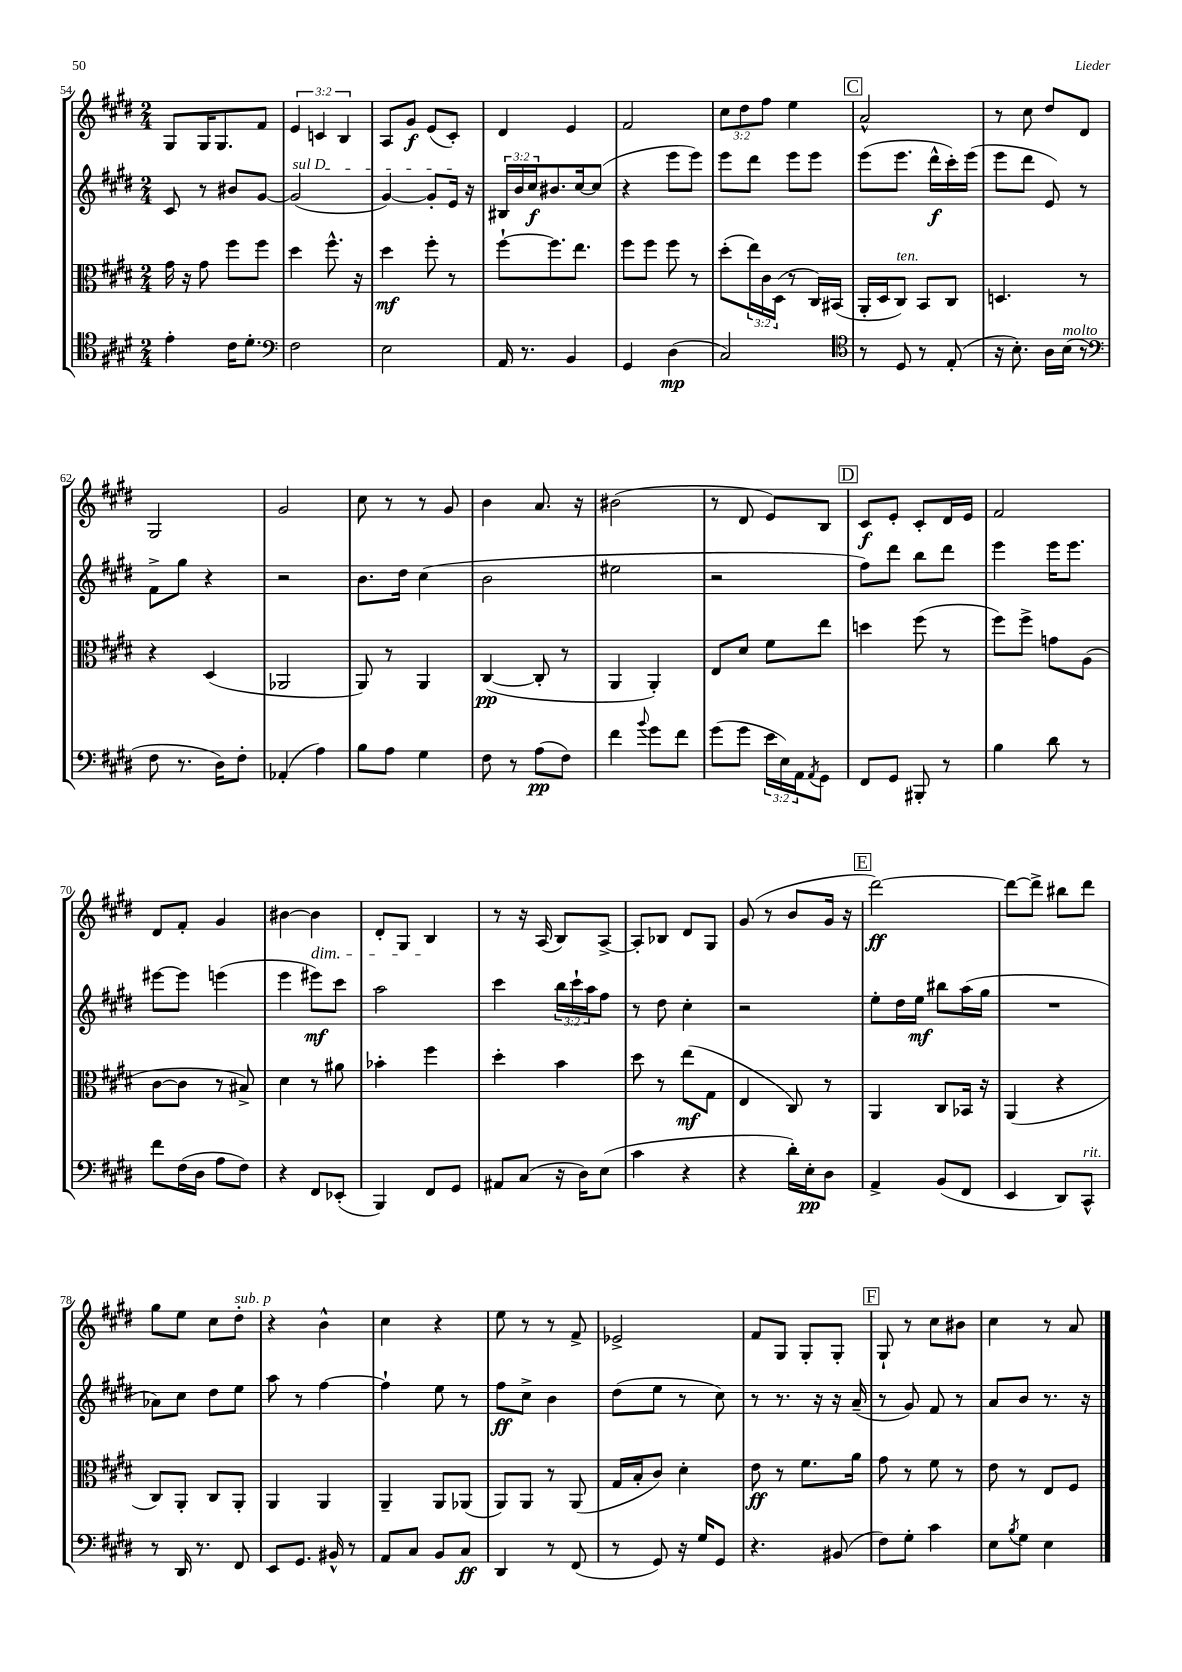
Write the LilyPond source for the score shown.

<<
\new StaffGroup <<
\new Staff = "s0" {
    \clef treble \key e \major \numericTimeSignature \time 2/4 \override Staff.TupletNumber.text = #tuplet-number::calc-fraction-text
    gis8 gis16 gis8. fis'8 |
    \tuplet 3/2 { e'4 c'4 b4 } |
    a8 gis'8\f e'8( cis'8-.) |
    dis'4 e'4 |
    fis'2 |
    \tuplet 3/2 { cis''8 dis''8 fis''8 } e''4 |
    \mark \markup { \box "C" } a'2-^ |
    r8 cis''8 dis''8 dis'8 |
    gis2 |
    gis'2 |
    cis''8 r8 r8 gis'8 |
    b'4 a'8. r16 |
    bis'2( |
    r8 dis'8 e'8) b8 |
    \mark \markup { \box "D" } cis'8\f e'8-. cis'8-. dis'16 e'16 |
    fis'2 |
    dis'8 fis'8-. gis'4 |
    bis'4~ bis'4\dim |
    dis'8-. gis8 b4\! |
    r8 r16 a16( b8) a8~-> |
    a8-. bes8 dis'8 gis8 |
    gis'8( r8 b'8 gis'16 r16 |
    \mark \markup { \box "E" } dis'''2~\ff) |
    dis'''8~ dis'''8-> bis''8 dis'''8 |
    gis''8 e''8 cis''8 dis''8-.^\markup { \italic "sub. p" } |
    r4 b'4-^ |
    cis''4 r4 |
    e''8 r8 r8 fis'8-> |
    ees'2-> |
    fis'8 gis8 gis8-. gis8-. |
    \mark \markup { \box "F" } gis8-! r8 cis''8 bis'8 |
    cis''4 r8 a'8 \bar "|." |
}
\new Staff = "s1" {
    \clef treble \key e \major \numericTimeSignature \time 2/4 \override Staff.TupletNumber.text = #tuplet-number::calc-fraction-text
    cis'8 r8 bis'8 gis'8~ |
    \once \override TextSpanner.bound-details.left.text = \markup { \italic "sul D" } gis'2\startTextSpan( |
    gis'4~) gis'8-. e'16\stopTextSpan r16 |
    \tuplet 3/2 { bis16 b'16 cis''16\f } bis'8. cis''16~ cis''8( |
    r4 e'''8 e'''8) |
    e'''8 dis'''8 e'''8 e'''8 |
    \mark \markup { \box "C" } e'''8( e'''8. dis'''16-^\f cis'''16-.) e'''16( |
    e'''8 dis'''8 e'8) r8 |
    fis'8-> gis''8 r4 |
    r2 |
    b'8. dis''16 cis''4( |
    b'2 |
    eis''2 |
    r2 |
    \mark \markup { \box "D" } fis''8) dis'''8 b''8 dis'''8 |
    e'''4 e'''16 e'''8. |
    eis'''8~ eis'''8 e'''4( |
    e'''4 eis'''8\mf) cis'''8 |
    a''2 |
    cis'''4 \tuplet 3/2 { b''16 cis'''16-! a''16 } fis''8 |
    r8 dis''8 cis''4-. |
    r2 |
    \mark \markup { \box "E" } e''8-. dis''16 e''16\mf bis''8 a''16( gis''16 |
    R2 |
    aes'8) cis''8 dis''8 e''8 |
    a''8 r8 fis''4~ |
    fis''4-! e''8 r8 |
    fis''8\ff cis''8-> b'4 |
    dis''8( e''8 r8 cis''8) |
    r8 r8. r16 r16 a'16--( |
    \mark \markup { \box "F" } r8 gis'8) fis'8 r8 |
    a'8 b'8 r8. r16 \bar "|." |
}
\new Staff = "s2" {
    \clef alto \key e \major \numericTimeSignature \time 2/4 \override Staff.TupletNumber.text = #tuplet-number::calc-fraction-text
    gis'16 r16 gis'8 fis''8 fis''8 |
    dis''4 fis''8.-^ r16 |
    dis''4\mf fis''8-. r8 |
    fis''8~-! fis''8. e''8. |
    fis''8 fis''8 fis''8 r8 |
    dis''8-.( \tuplet 3/2 { e''16) cis'16 dis16( } r8 cis16) bis,16( |
    \mark \markup { \box "C" } a,16-. dis16 cis8^\markup { \italic "ten." }) b,8 cis8 |
    d4. r8 |
    r4 dis4( |
    aes,2 |
    a,8) r8 a,4 |
    cis4~\pp( cis8-. r8 |
    a,4 a,4-.) |
    e8 dis'8 fis'8 e''8 |
    \mark \markup { \box "D" } d''4 fis''8( r8 |
    fis''8) fis''8-> g'8 a8( |
    cis'8~ cis'8 r8 bis8->) |
    dis'4 r8 ais'8 |
    bes'4-. fis''4 |
    dis''4-. b'4 |
    dis''8 r8 e''8\mf( gis8 |
    e4 cis8) r8 |
    \mark \markup { \box "E" } a,4 cis8 bes,16 r16 |
    a,4( r4 |
    cis8) a,8-. cis8 a,8-. |
    a,4 a,4 |
    a,4-- a,8 aes,8( |
    a,8) a,8 r8 a,8( |
    gis16 b16-. cis'8) dis'4-. |
    e'8\ff r8 fis'8. a'16 |
    \mark \markup { \box "F" } gis'8 r8 fis'8 r8 |
    e'8 r8 e8 fis8 \bar "|." |
}
\new Staff = "s3" {
    \clef tenor \key e \major \numericTimeSignature \time 2/4 \override Staff.TupletNumber.text = #tuplet-number::calc-fraction-text
    e'4-. cis'16 dis'8.-. |
    \clef bass fis2 |
    e2 |
    a,16 r8. b,4 |
    gis,4 dis4\mp( |
    cis2) |
    \mark \markup { \box "C" } \clef tenor r8 dis8 r8 e8-.( |
    r16 b8.-.) a16 b16^\markup { \italic "molto" }( r8 |
    \clef bass fis8 r8. dis16) fis8-. |
    aes,4-.( a4) |
    b8 a8 gis4 |
    fis8 r8 a8\pp( fis8) |
    fis'4 \appoggiatura { b'8 } gis'8 fis'8 |
    gis'8( gis'8 \tuplet 3/2 { e'16 e16) a,16 } \acciaccatura { a,8 } gis,8 |
    \mark \markup { \box "D" } fis,8 gis,8 bis,,8-. r8 |
    b4 dis'8 r8 |
    fis'8 fis16( dis16 a8 fis8) |
    r4 fis,8 ees,8-.( |
    b,,4) fis,8 gis,8 |
    ais,8 cis8( r16 dis16) e8( |
    cis'4 r4 |
    r4 dis'16-.) e16-.\pp dis8 |
    \mark \markup { \box "E" } a,4-> b,8( fis,8 |
    e,4 dis,8) cis,8-^^\markup { \italic "rit." } |
    r8 dis,16 r8. fis,8 |
    e,8 gis,8. bis,16-^ r8 |
    a,8 cis8 b,8 cis8\ff |
    dis,4 r8 fis,8( |
    r8 gis,8) r16 gis16 gis,8 |
    r4. bis,8( |
    \mark \markup { \box "F" } fis8) gis8-. cis'4 |
    e8 \acciaccatura { b8 } gis8 e4 \bar "|." |
}
>>
>>
\layout { \context { \Score currentBarNumber = #54 } }
